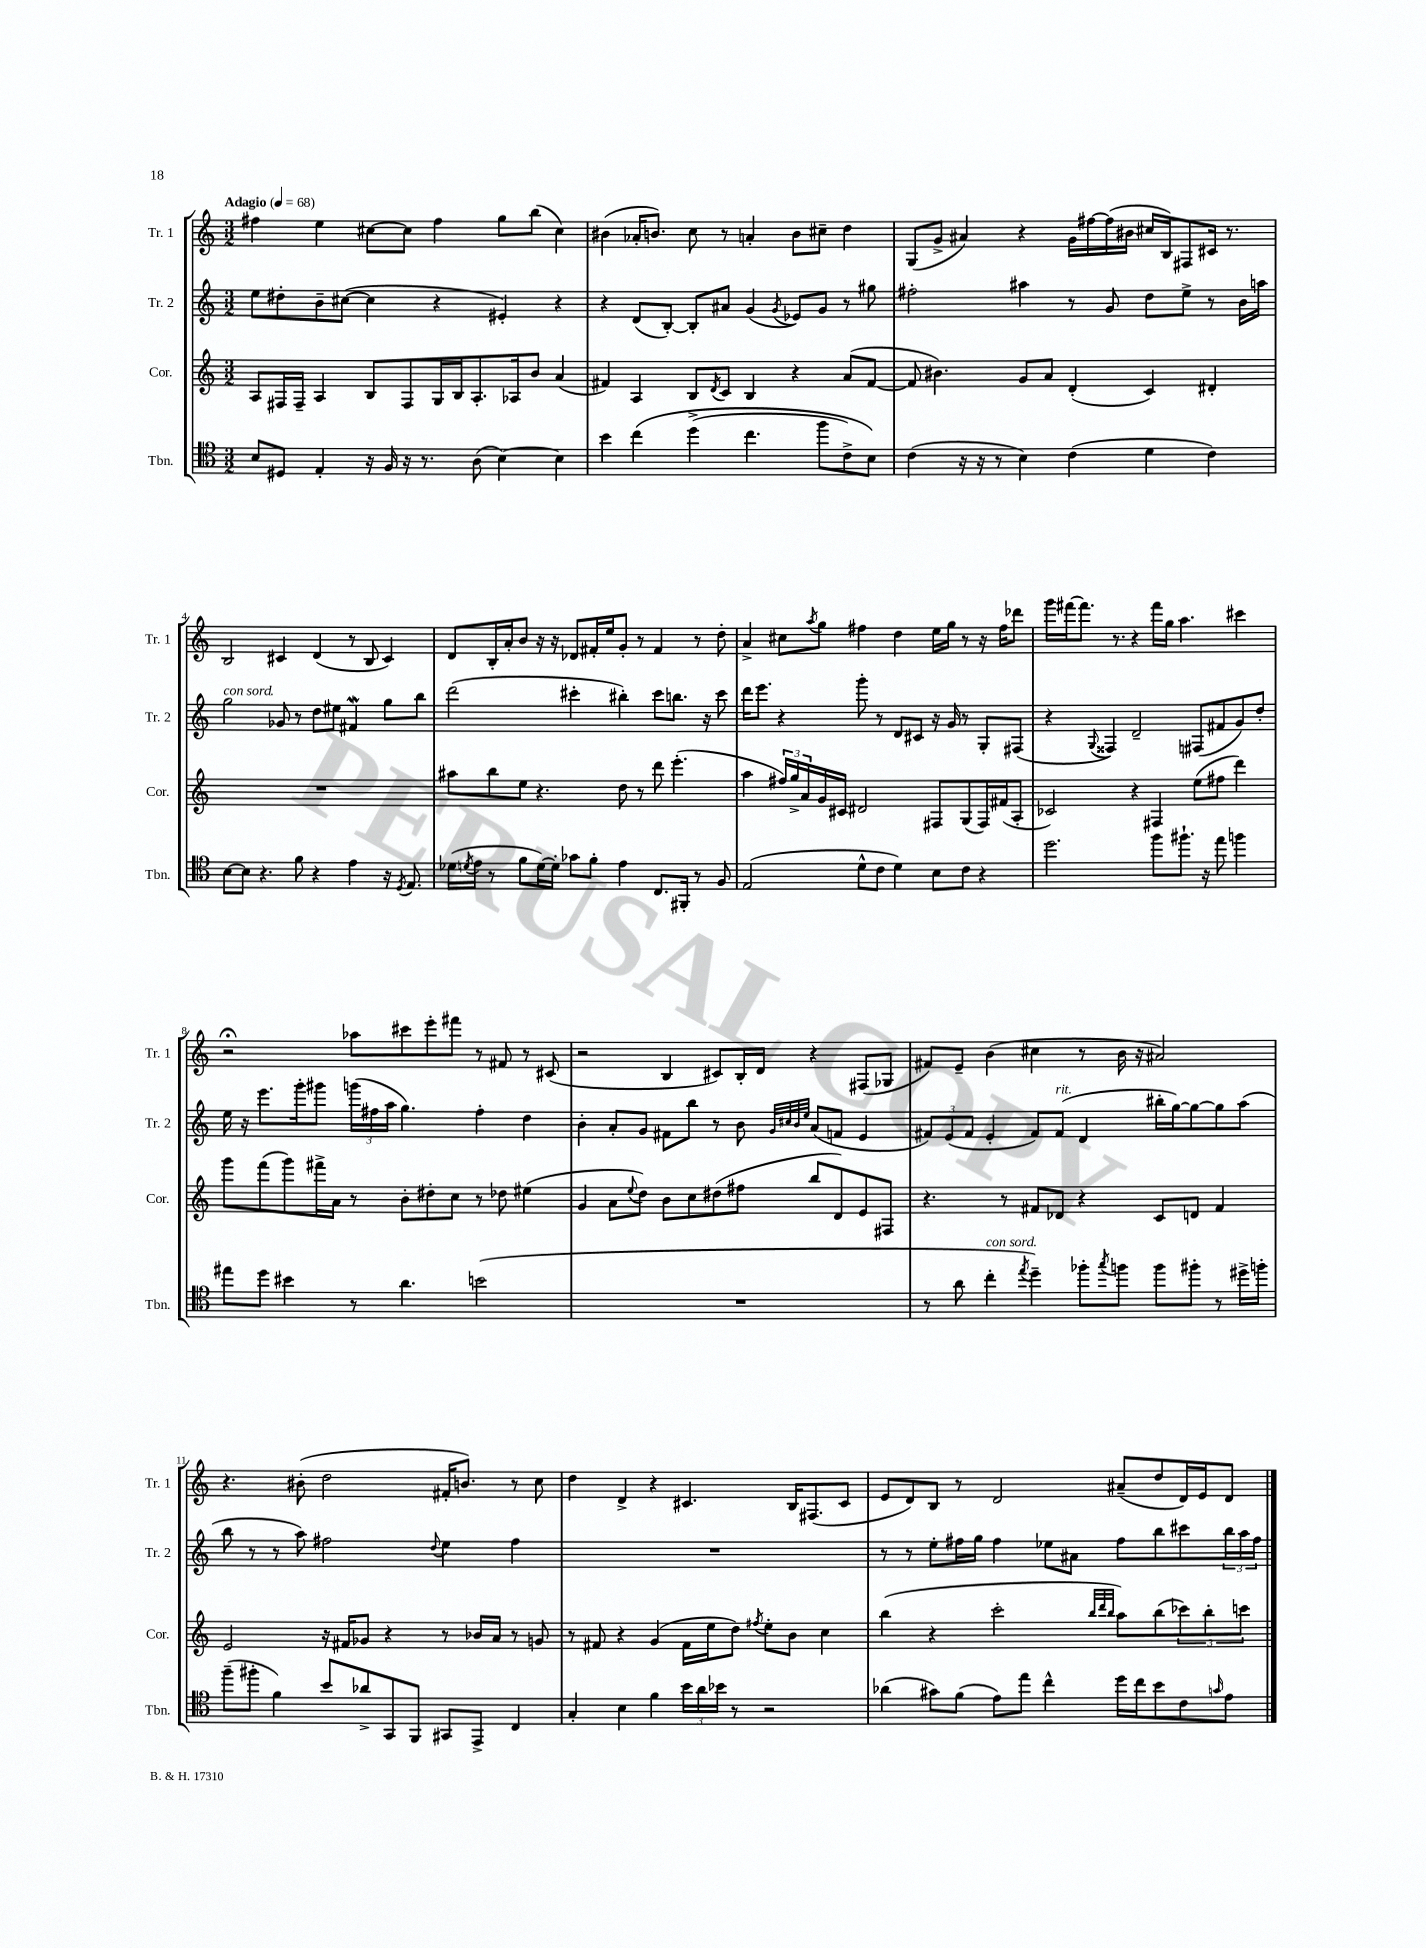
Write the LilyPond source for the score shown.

<<
\new StaffGroup <<
\new Staff = "s0" \with { instrumentName = "Tr. 1" shortInstrumentName = "Tr. 1" } {
    \clef treble \key c \major \numericTimeSignature \time 3/2 \tempo "Adagio" 4 = 68
    fis''4 e''4 cis''8~ cis''8 fis''4 g''8 b''8( cis''4) |
    bis'4( aes'16-. b'8.) c''8 r8 a'4-. b'8 cis''8-- d''4 |
    g8( g'8-> ais'4) r4 g'16 fis''16~ fis''16( bis'16 cis''16 b16) fis8 cis'16 r8. |
    b2 cis'4 d'4( r8 b8 cis'4) |
    d'8 b16-. a'16-. b'8 r16 r16 des'8 fis'16-. e''16 g'8-. r8 fis'4 r8 d''8-. |
    a'4-> cis''8 \acciaccatura { a''8 } g''8 fis''4 d''4 e''16 g''16 r8 r16 fis''16 des'''8 |
    g'''16 fis'''16~ fis'''8. r8. r4 fis'''16 g''16 a''4. cis'''4 |
    r2\fermata aes''8 cis'''8 e'''8-. fis'''8 r8 fis'8 r8 cis'8( |
    r2 b4 cis'8) b16-. d'16 r4 fis8( ges8 |
    fis'8) e'8-- b'4( cis''4 r8 b'16 r16 ais'2) |
    r4. bis'8-.( d''2 fis'16-. b'8.) r8 c''8 |
    d''4 d'4-> r4 cis'4. b16 fis8.( cis'8 |
    e'8 d'8) b8 r8 d'2 ais'8--( d''8 d'16) e'16 d'8 \bar "|." |
}
\new Staff = "s1" \with { instrumentName = "Tr. 2" shortInstrumentName = "Tr. 2" } {
    \clef treble \key c \major \numericTimeSignature \time 3/2
    e''8 dis''8-. b'8-- cis''8~( cis''4 r4 eis'4-.) r4 |
    r4 d'8( b8~-.) b8-. ais'8 g'4( \acciaccatura { g'8 } ees'8) g'8 r8 gis''8 |
    fis''2-. ais''4 r8 g'8 d''8 e''8-> r8 b'16 a''16 |
    g''2^\markup { \italic "con sord." } ges'8 r8 d''8 eis''8 fis'4\mordent g''8 b''8 |
    d'''2( cis'''4-. bis''4-.) cis'''8 b''8. r16 cis'''8 |
    d'''16 e'''8. r4 g'''8-. r8 d'8 cis'8 r16 g'16 r8 g8-. fis8( |
    r4 \appoggiatura { g8 } fisis4) d'2-- fis8( fis'8 g'8) d''8-. |
    e''16 r16 e'''8. g'''16-. gis'''8 \tuplet 3/2 { g'''16( fis''16 a''16 } g''4.) fis''4-. d''4 |
    b'4-. a'8-. g'8 fis'8 b''8 r8 b'8 \grace { g'32 cis''32 b'32 e''32 } a'8( f'8 e'4 |
    \tuplet 3/2 { fis'8) e'8( fis'8 } e'4-. fis'8) fis'8^\markup { \italic "rit." }( d'4 bis''16-. g''16~) g''8~ g''8 a''8( |
    b''8 r8 r8 a''8) fis''2 \appoggiatura { d''8 } e''4 fis''4 |
    R1. |
    r8 r8 e''8-. fis''16 g''16 fis''4 ees''8 ais'8 fis''8 b''8 cis'''8 \tuplet 3/2 { b''16 a''16 fis''16 } \bar "|." |
}
\new Staff = "s2" \with { instrumentName = "Cor." shortInstrumentName = "Cor." } {
    \clef treble \key c \major \numericTimeSignature \time 3/2
    a8 fis16 fis16-- a4 b8 fis8 g16 b16 a8.-. aes16 b'8 a'4( |
    fis'4) a4 b8 \acciaccatura { d'8 } c'8 b4 r4 a'8( fis'8~ |
    fis'8 bis'4.) g'8 a'8 d'4-.( c'4) dis'4-. |
    R1. |
    ais''8 b''8 e''8 r4. d''8 r8 d'''8 e'''4.-.( |
    a''4 \tuplet 3/2 { fis''16) g''16-> a'16 } g'16 cis'16 dis'2 fis8 g8( fis16) fis'16( a8-. |
    ces'2) r4 fis4 e''8( fis''8 d'''4) |
    g'''8 f'''8( g'''8) fis'''16-> a'16 r8 b'8-. dis''8-. c''8 r8 des''8 eis''4( |
    g'4 a'8 \appoggiatura { e''8 } d''8) b'8 c''8 dis''8( fis''8 b''8 d'8) e'8 fis8 |
    r4. r8 fis'8 des'8 r4 c'8 d'8 fis'4 |
    e'2 r16 fis'16 ges'8 r4 r8 bes'16 a'16 r8 g'8 |
    r8 fis'8 r4 g'4( fis'16 e''16 d''8) \acciaccatura { fis''8 } e''8-. b'8 c''4 |
    b''4( r4 c'''2-. \grace { b''32 d'''32 b''32 } a''8) b''8( \tuplet 3/2 { ces'''8) b''8-. c'''8 } \bar "|." |
}
\new Staff = "s3" \with { instrumentName = "Tbn." shortInstrumentName = "Tbn." } {
    \clef tenor \key c \major \numericTimeSignature \time 3/2
    b8 dis8 e4-. r16 f16 r16 r8. a8( b4~) b4 |
    b'4 c''4\( d''4->( c''4. f''8 c'8->) b8\) |
    c'4( r16 r16 r8 b4) c'4( d'4 c'4) |
    b8~ b8 r4. f'8 r4 e'4 r16 \acciaccatura { d8 } e8. |
    des'16( \acciaccatura { d'8 } e'16 r8 f'8 d'16~) d'16-. ges'8 f'8-. e'4 c8. fis,16-. r8 f8 |
    e2( d'8-^ c'8 d'4) b8 c'8 r4 |
    d''2. f''8 fis''8.-! r16 e''8 f''4 |
    eis''8 d''8 bis'4 r8 a'4. b'2( |
    R1. |
    r8 a'8 c''4-.^\markup { \italic "con sord." } \acciaccatura { e''8 } d''4--) fes''8-. \acciaccatura { g''8 } f''8 f''8 fis''8-. r8 dis''16-> f''16-. |
    f''8--( fis''8-. f'4) b'8 aes'8-> g,8 f,8 gis,8 e,8-> c4 |
    g4-. b4 f'4 \tuplet 3/2 { b'16 a'16 bes'16 } r8 r2 |
    aes'4( gis'8) f'8( e'8) e''8 c''4-^ d''16 c''16 b'8 c'8 \grace { g'16 } e'8 \bar "|." |
}
>>
>>
